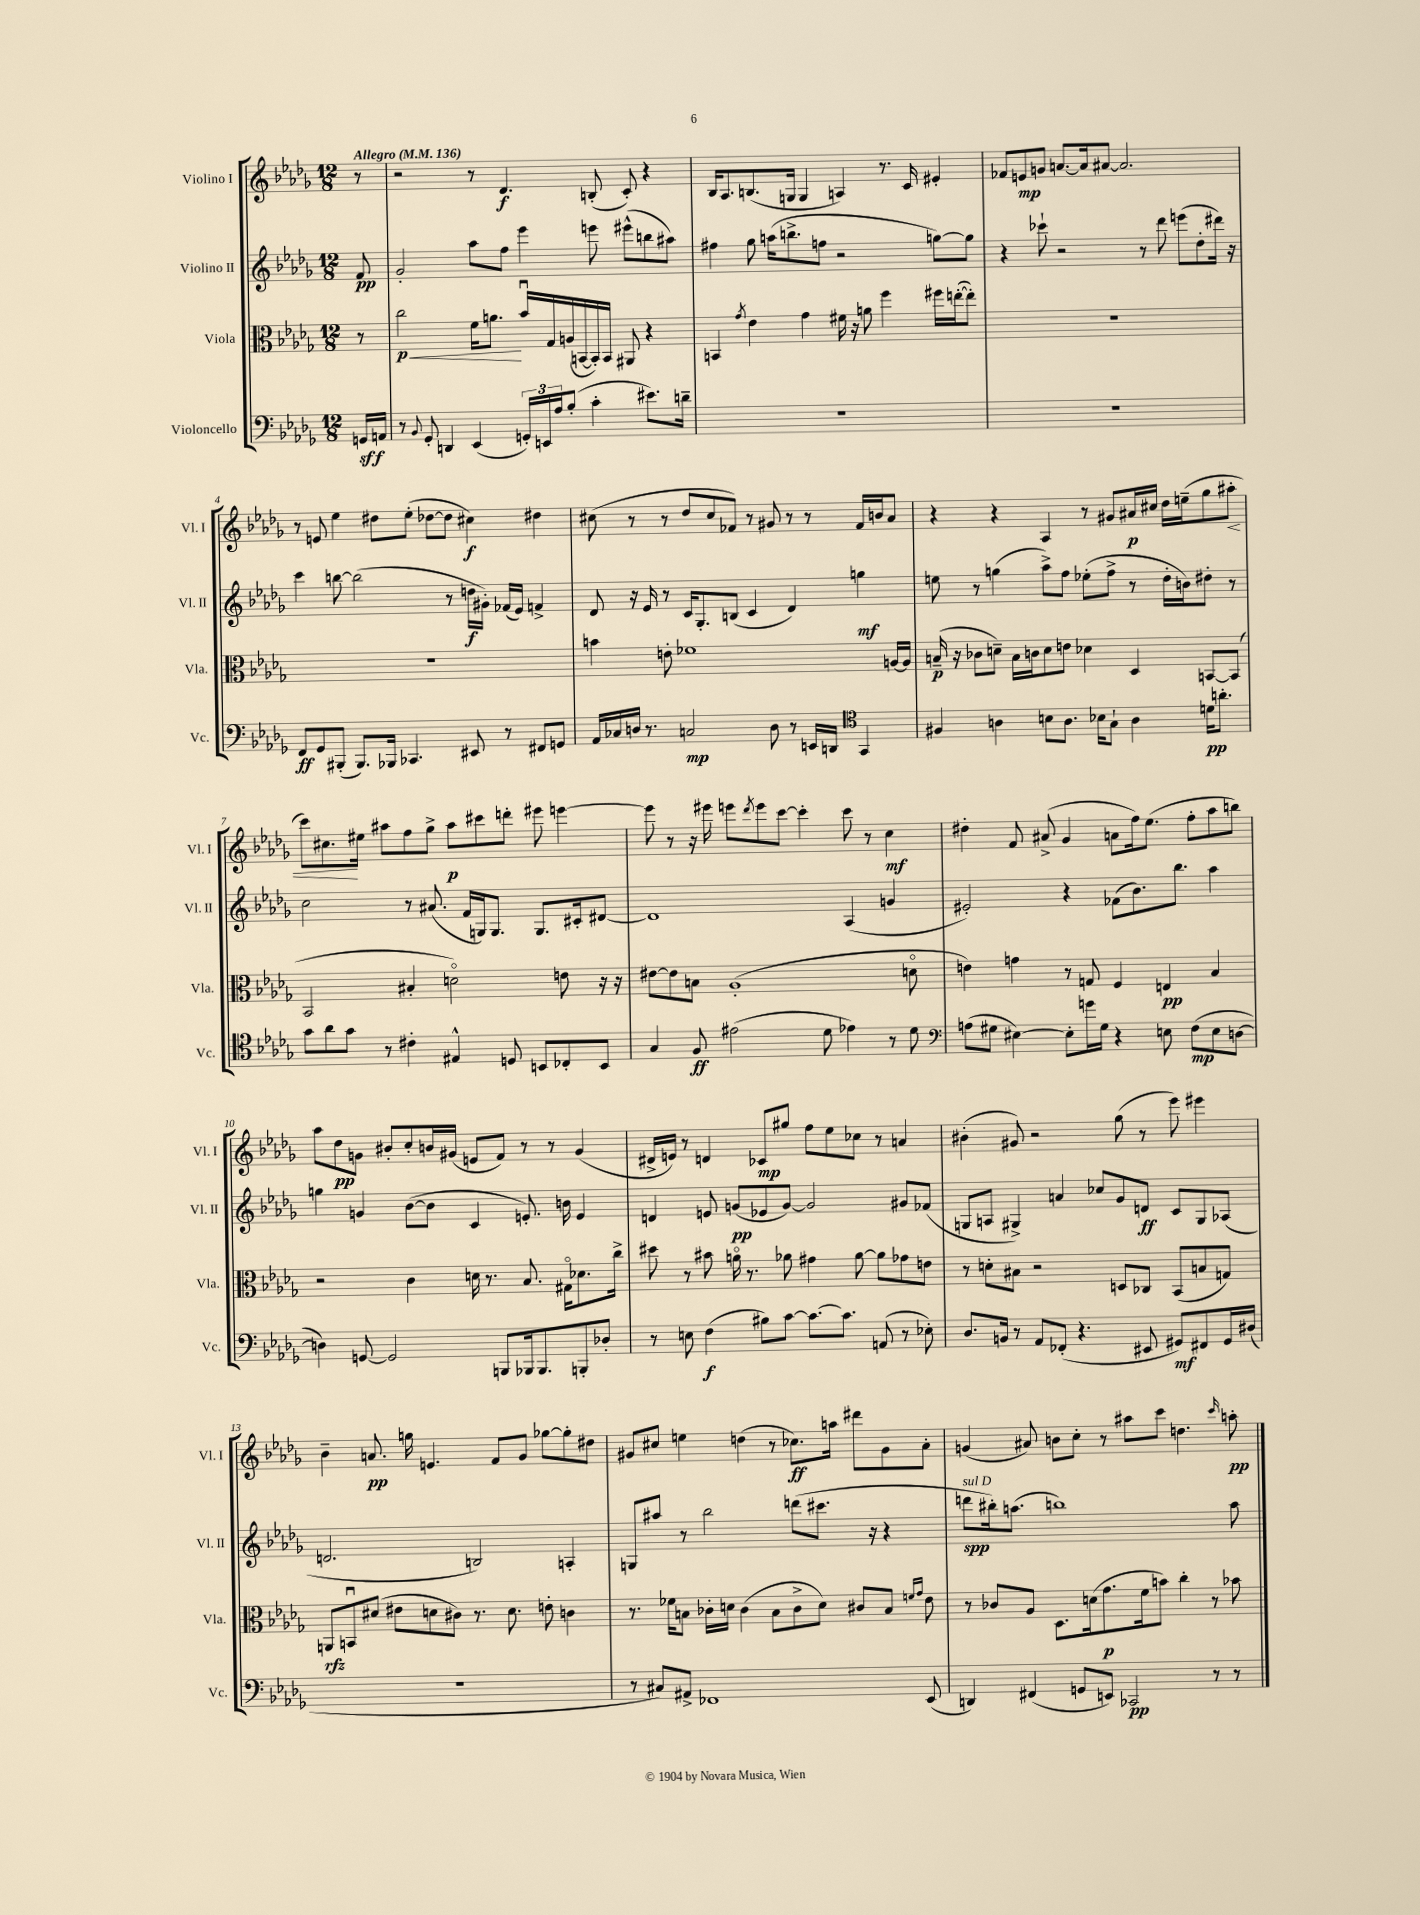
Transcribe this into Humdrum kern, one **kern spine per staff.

**kern	**dynam	**kern	**dynam	**kern	**dynam	**kern	**dynam
*part4	*part4	*part3	*part3	*part2	*part2	*part1	*part1
*staff4	*staff4	*staff3	*staff3	*staff2	*staff2	*staff1	*staff1
*I"Violoncello	*	*I"Viola	*	*I"Violino II	*	*I"Violino I	*
*I'Vc.	*	*I'Vla.	*	*I'Vl. II	*	*I'Vl. I	*
*clefF4	*	*clefC3	*	*clefG2	*	*clefG2	*
*k[b-e-a-d-g-]	*	*k[b-e-a-d-g-]	*	*k[b-e-a-d-g-]	*	*k[b-e-a-d-g-]	*
*M12/8	*	*M12/8	*	*M12/8	*	*M12/8	*
*MM136	*	*MM136	*	*MM136	*	*MM136	*
=	=	=	=	=	=	=	=
!	!	!	!	!	!	!LO:TX:a:B:t=Allegro	!
16GGn/LL	sff	8r	.	8f/	pp	8r	.
16AAn/JJ	.	.	.	.	.	.	.
=1	=1	=1	=1	=1	=1	=1	=1
!	!	!	!LO:HP:b	!	!	!	!
8r	.	2cc\	< p	2g-'/	.	2r	.
8qqBB-/	.	.	.	.	.	.	.
8GG-'/	.	.	.	.	.	.	.
4DDn/	.	.	.	.	.	.	.
(4EE-/	.	16f\KL	.	8aa-\L	.	8r	.
.	.	8.an\J	.	.	.	.	.
.	.	.	.	8ff\J	.	4.d-/	f
24GGn'/LL)	.	16b-u/LL	[	4eee-\	.	.	.
24EEn/	.	.	.	.	.	.	.
.	.	16G-/	.	.	.	.	.
24A-/J	.	.	.	.	.	.	.
(8B-'/J	.	(16An/	.	.	.	.	.
.	.	[16BBn/	.	.	.	.	.
4c'\	.	16BB'/])	.	8eeen\	.	(8Bn'/	.
.	.	16BB/JJ	.	.	.	.	.
.	.	8AA#X/	.	(8eee#X^^\L	.	8c'/)	.
8.e#X\L)	.	4r	.	8bbn\	.	4r	.
.	.	.	.	8aa#X\J)	.	.	.
16dn~\Jk	.	.	.	.	.	.	.
=2	=2	=2	=2	=2	=2	=2	=2
1.r	.	4BBn/	.	4ff#X\	.	16B-/KL	.
.	.	.	.	.	.	8.A-/	.
.	.	8qg-/	.	.	.	.	.
.	.	4e-\	.	8gg-\	.	(8.Bn/	.
.	.	.	.	(16aan\KL	.	.	.
.	.	.	.	8.bbn^\	.	16Gn/Jk	.
.	.	4g-\	.	.	.	4G/	.
.	.	.	.	8ffn\J	.	.	.
.	.	16f#X\	.	2r	.	4An/)	.
.	.	16r	.	.	.	.	.
.	.	8an\	.	.	.	.	.
.	.	4ff\	.	.	.	8.r	.
.	.	.	.	.	.	16c/	.
.	.	16ff#X\LL	.	[8ggn\L)	.	4e#X'/	.
.	.	([16een'\J	.	.	.	.	.
.	.	8ee'\J])	.	8gg\J]	.	.	.
=3	=3	=3	=3	=3	=3	=3	=3
1.r	.	1.r	.	4r	.	8f-X/L	.
.	.	.	.	.	.	8en/	mp
.	.	.	.	8ccc-X`\	.	8gn/J	.
.	.	.	.	2r	.	[8.an/L	.
.	.	.	.	.	.	16a/k]	.
.	.	.	.	.	.	[8a#X/J	.
.	.	.	.	.	.	2.a#/]	.
.	.	.	.	8r	.	.	.
.	.	.	.	8ddd-\	.	.	.
.	.	.	.	(8eeen\L	.	.	.
.	.	.	.	8dd-'\	.	.	.
.	.	.	.	16ddd#X\Jk)	.	.	.
.	.	.	.	16r	.	.	.
!!LO:LB:g=z
=4	=4	=4	=4	=4	=4	=4	=4
8FF/L	ff	1.r	.	4ccc\	.	8r	.
8GG-/	.	.	.	.	.	8en/	.
(8BBB#X'/J	.	.	.	[8bbn\	.	4ee-\	.
8.BBB#/L)	.	.	.	(2bb\]	.	.	.
.	.	.	.	.	.	8dd#X\L	.
16BBB-X/Jk	.	.	.	.	.	.	.
4.CC-X/	.	.	.	.	.	(8ee-'\J	.
.	.	.	.	.	.	[8dd-X\L	.
.	.	.	.	8r	.	8dd-\J]	.
8EE#X/	.	.	.	16ddn\LL	f	4cc#X\)	f
.	.	.	.	16g#X'\JJ)	.	.	.
8r	.	.	.	(16f-X/LL	.	.	.
.	.	.	.	16e-/JJ)	.	.	.
8FF#X/L	.	.	.	4fn^/	.	4dd#X\	.
8GGn/J	.	.	.	.	.	.	.
=5	=5	=5	=5	=5	=5	=5	=5
16AA-/LL	.	4bn\	.	8d-/	.	(8cc#X\	.
16C-X/	.	.	.	.	.	.	.
16Dn/JJ	.	.	.	16r	.	8r	.
8.r	.	.	.	16e-/	.	.	.
.	.	8en'\	.	8r	.	8r	.
2Cn/	mp	1f-X	.	16c/KL	.	8dd-/L	.
.	.	.	.	8.G-'/	.	.	.
.	.	.	.	.	.	8cc#/	.
.	.	.	.	(8Bn/J	.	8f-X/J)	.
.	.	.	.	4c/	.	8r	.
8D\	.	.	.	.	.	8g#X/	.
8r	.	.	.	4d-/)	.	8r	.
16EEn/LL	.	.	.	.	.	8r	.
16DDn/JJ	.	.	.	.	.	.	.
*clefC4	*	*	*	*	*	*	*
4GG-/	.	.	.	4ggn\	mf	16f-/LL	.
.	.	.	.	.	.	16bn/J	.
.	.	[16An/LL	.	.	.	8a-/J	.
.	.	16A/JJ]	.	.	.	.	.
=6	=6	=6	=6	=6	=6	=6	=6
4F#X/	.	(16Bn~/	p	8een\	.	4r	.
.	.	16r	.	.	.	.	.
.	.	8c-X\L	.	8r	.	.	.
4An\	.	8dn~\J)	.	(4ggn\	.	4r	.
.	.	16B\LL	.	.	.	.	.
.	.	16cn\J	.	.	.	.	.
8Bn\L	.	8d\	.	8aa-^\L)	.	4A-/	.
8.A\J	.	8en\J	.	8ff\J	.	.	.
.	.	4d-X\	.	(8ee-X'\L	.	8r	.
16B-X\KL	.	.	.	.	.	.	.
8G-`\J	.	.	.	8ff^\J	.	8g#X/L	.
4A\	.	4D-/	.	8r	.	16a#X/L	p
.	.	.	.	.	.	16cc#X/JJ	.
.	.	.	.	16dd-'\LL	.	16dd-\LL	.
.	.	.	.	16bn\J)	.	(16een~\J	.
16dn\KL	pp	[8BBn/L	.	8dd#X'\J	.	8gg-\	.
8.an'\J	.	.	.	.	.	.	.
!	!	!	!	!	!	!	!LO:HP:b
.	.	(8BB/J]	.	8r	.	8aa#X'\J	<
!!LO:LB:g=z
=7	=7	=7	=7	=7	=7	=7	=7
8g-\L	.	2BB-/	.	2cc\	.	8ccc\L)	.
8a-\	.	.	.	.	.	8.cc#X\	.
8g-\J	.	.	.	.	.	.	.
.	.	.	.	.	.	16ee#X\Jk	[
8r	.	.	.	.	.	8aa#X\L	.
4c#X'\	.	4B#X'/	.	8r	.	8ff\	.
.	.	.	.	(8.a#X/	.	8gg-^\J	.
4E#X^^/	.	2dn\)	.	.	.	8aa#\L	p
.	.	.	.	16f/LL	.	.	.
.	.	.	.	16Gn/J)	.	8ccc#X\	.
.	.	.	.	8.G/J	.	.	.
8Dn/	.	.	.	.	.	8dddn'\J	.
8BBn/L	.	.	.	8.G/L	.	8eee#X\	.
8C-X'/	.	8en\	.	.	.	[4eeen\	.
.	.	.	.	16c#X'/k	.	.	.
8BB/J	.	16r	.	[8d#X/J	.	.	.
.	.	16r	.	.	.	.	.
=8	=8	=8	=8	=8	=8	=8	=8
4G-/	.	[8e#X\L	.	1d#]	.	8eee\]	.
.	.	8e#\]	.	.	.	8r	.
8F/	ff	8Bn\J	.	.	.	16r	.
.	.	.	.	.	.	16eee#X\	.
(2e#X\	.	(1A-'	.	.	.	8eeen\L	.
.	.	.	.	.	.	8qddd-/	.
.	.	.	.	.	.	8eee\	.
.	.	.	.	.	.	[8ccc\J	.
.	.	.	.	.	.	4ccc'\]	.
8d-\	.	.	.	.	.	.	.
4e-X\)	.	.	.	(4A-/	.	8ccc\	.
.	.	.	.	.	.	8r	.
8r	.	.	.	4gn/	.	4cc\	mf
8d-\	.	8dn\	.	.	.	.	.
=9	=9	=9	=9	=9	=9	=9	=9
*clefF4	*	*	*	*	*	*	*
(8An\L	.	4en\)	.	2e#X'/)	.	4dd#X'\	.
8G#X\J	.	.	.	.	.	.	.
[4E#X\)	.	4gn\	.	.	.	8f/	.
.	.	.	.	.	.	(8a#X^/	.
8E#'\L]	.	8r	.	4r	.	4g-/	.
16gn\L	.	8Gn/	.	.	.	.	.
16G#\JJ	.	.	.	.	.	.	.
4r	.	4F/	.	(8f-X\L	.	8an\L	.
.	.	.	.	8.b-\)	.	16ff\k)	.
.	.	.	.	.	.	(8.ee-\J	.
8En\	.	4En/	pp	.	.	.	.
.	.	.	.	8.bb-\J	.	.	.
(8F\L	mp	.	.	.	.	8ff'\L	.
8E\	.	4B-/	.	4aa-\	.	8aa-\	.
[8Dn\J	.	.	.	.	.	8bbn\J)	.
!!LO:LB:g=z
=10	=10	=10	=10	=10	=10	=10	=10
4Dn\])	.	2r	.	4ggn\	.	8aa-\L	.
.	.	.	.	.	.	8dd-\	pp
[8GGn/	.	.	.	4gn/	.	8gn\J	.
2GG/]	.	.	.	.	.	8b#X'/L	.
.	.	4c\	.	([8b-\L	.	8cc'/	.
.	.	.	.	8b-\J]	.	16bn/L	.
.	.	.	.	.	.	(16g#X/JJ	.
.	.	16dn\	.	4c/	.	8en/L	.
.	.	8.r	.	.	.	.	.
8BBBn/L	.	.	.	.	.	8f/J)	.
16BBB-X/k	.	8.B-/	.	8.en'/)	.	8r	.
8.BBB-/	.	.	.	.	.	.	.
.	.	.	.	.	.	8r	.
.	.	16G#X\KL	.	16bn\	.	.	.
8BBBn'/	.	8.d-X\	.	4e/	.	(4g#/	.
8D-X'/J	.	.	.	.	.	.	.
.	.	16cc^\Jk	.	.	.	.	.
=11	=11	=11	=11	=11	=11	=11	=11
8r	.	8dd#X\	.	4dn/	.	16d#X^/LL	.
.	.	.	.	.	.	16en/JJ)	.
8En\	.	8r	.	.	.	8r	.
(4F\	f	8b#X\	.	8en/	.	4dn/	.
.	.	16an\	.	(8gn/L	pp	.	.
.	.	8.r	.	.	.	.	.
8B#X\L)	.	.	.	8e-X/	.	8c-X/L	mp
[8c\J	.	8a-X\	.	[8g/J)	.	8gg#X/J	.
8.c\L_	.	4g#X\	.	2g/]	.	8ff\L	.
.	.	.	.	.	.	8ee-\	.
8.c\J]	.	.	.	.	.	.	.
.	.	[8a-\	.	.	.	8cc-X\J	.
(8AAn/	.	8a-\L]	.	.	.	8r	.
8r	.	8g-X\	.	8g#X/L	.	4an/	.
8E-X'\)	.	8en\J	.	(8f-X/J	.	.	.
=12	=12	=12	=12	=12	=12	=12	=12
8.D-/L	.	8r	.	8Gn/L	.	(4b#X'\	.
.	.	8dn'\L	.	8An/J	.	.	.
16BBn/Jk	.	.	.	.	.	.	.
8r	.	8B#X\J	.	4G#X^/)	.	8g#X/)	.
8AA-/L	.	2r	.	.	.	2r	.
(8FF-X'/J	.	.	.	4an/	.	.	.
4.r	.	.	.	.	.	.	.
.	.	.	.	8cc-X/L	.	.	.
.	.	8Dn/L	.	8g-/	.	(8gg-\	.
8EE#X/	.	8C-X/J	.	8dn/J	ff	8r	.
8GG#X/L)	mf	(8BB-/L	.	8c/L	.	8eee-\)	.
8FF#X/	.	8Bn/	.	8G#/	.	4eee#X\	.
16GG#/L	.	8Gn/J)	.	(8A-X/J	.	.	.
(16D#X/JJ	.	.	.	.	.	.	.
!!LO:LB:g=z
=13	=13	=13	=13	=13	=13	=13	=13
1.r	.	8AAn/L	rfz	2.dn/	.	4b-~\	.
.	.	8BBnu/	.	.	.	.	.
.	.	(8d#X/J	.	.	.	8.an/	pp
.	.	8e#X\L	.	.	.	.	.
.	.	.	.	.	.	16ggn\	.
.	.	8dn\	.	.	.	4.en/	.
.	.	8c#X\J)	.	.	.	.	.
.	.	8.r	.	2Bn/)	.	.	.
.	.	.	.	.	.	8f/L	.
.	.	8.d\	.	.	.	.	.
.	.	.	.	.	.	8g-/J	.
.	.	8en'\	.	.	.	[8gg-X\L	.
.	.	4cn\	.	4An'/	.	8gg-'\]	.
.	.	.	.	.	.	8dd#X\J	.
=14	=14	=14	=14	=14	=14	=14	=14
8r	.	8.r	.	8Gn/L	.	8g#X/L	.
8C#X/L)	.	.	.	8aa#X/J	.	8cc#X/J	.
.	.	16f-X\KL	.	.	.	.	.
8AA#X^/J	.	8Bn\J	.	8r	.	4een\	.
1FF-X	.	16c-X'\LL	.	2bb-\	.	.	.
.	.	16dn\JJ	.	.	.	.	.
.	.	(4c-\	.	.	.	(4ddn\	.
.	.	8B\L	.	.	.	8r	.
.	.	8c-^\	.	(8dddn\L	.	8.cc-X\L)	ff
.	.	8d\J)	.	8.ccc#X\J	.	.	.
.	.	.	.	.	.	16aan\Jk	.
.	.	8c#X/L	.	.	.	8ddd#X\L	.
.	.	.	.	16r	.	.	.
.	.	8B/J	.	4r	.	8g#\	.
.	.	16qqfn/LL	.	.	.	.	.
.	.	16qqg-/JJ	.	.	.	.	.
(8EE-/	.	8e-\	.	.	.	8a-'\J	.
=15	=15	=15	=15	=15	=15	=15	=15
!	!	!	!	!LO:TX:a:i:t=sul D	!	!	!
4DDn/)	.	8r	.	8dddn\L	spp	(4gn/	.
.	.	8c-X/L	.	16bb#X'\k)	.	.	.
.	.	.	.	(8.aan\J	.	.	.
(4FF#X/	.	8A-/J	.	.	.	8a#X/)	.
.	.	8.D-\L	.	1bbn)	.	8bn\L	.
8GGn/L	.	.	.	.	.	8cc'\J	.
.	.	(16dn\k	.	.	.	.	.
8EEn/J)	.	8.g-\	p	.	.	8r	.
2CC-X/	pp	.	.	.	.	8aa#X\L	.
.	.	16f\k	.	.	.	.	.
.	.	8bn\J)	.	.	.	8ccc\J	.
.	.	4cc'\	.	.	.	4.ddn\	.
8r	.	8r	.	.	.	.	.
.	.	.	.	.	.	16qqccc/	.
8r	.	8b-X\	.	8aa\	.	8aan'\	pp
==	==	==	==	==	==	==	==
*-	*-	*-	*-	*-	*-	*-	*-
